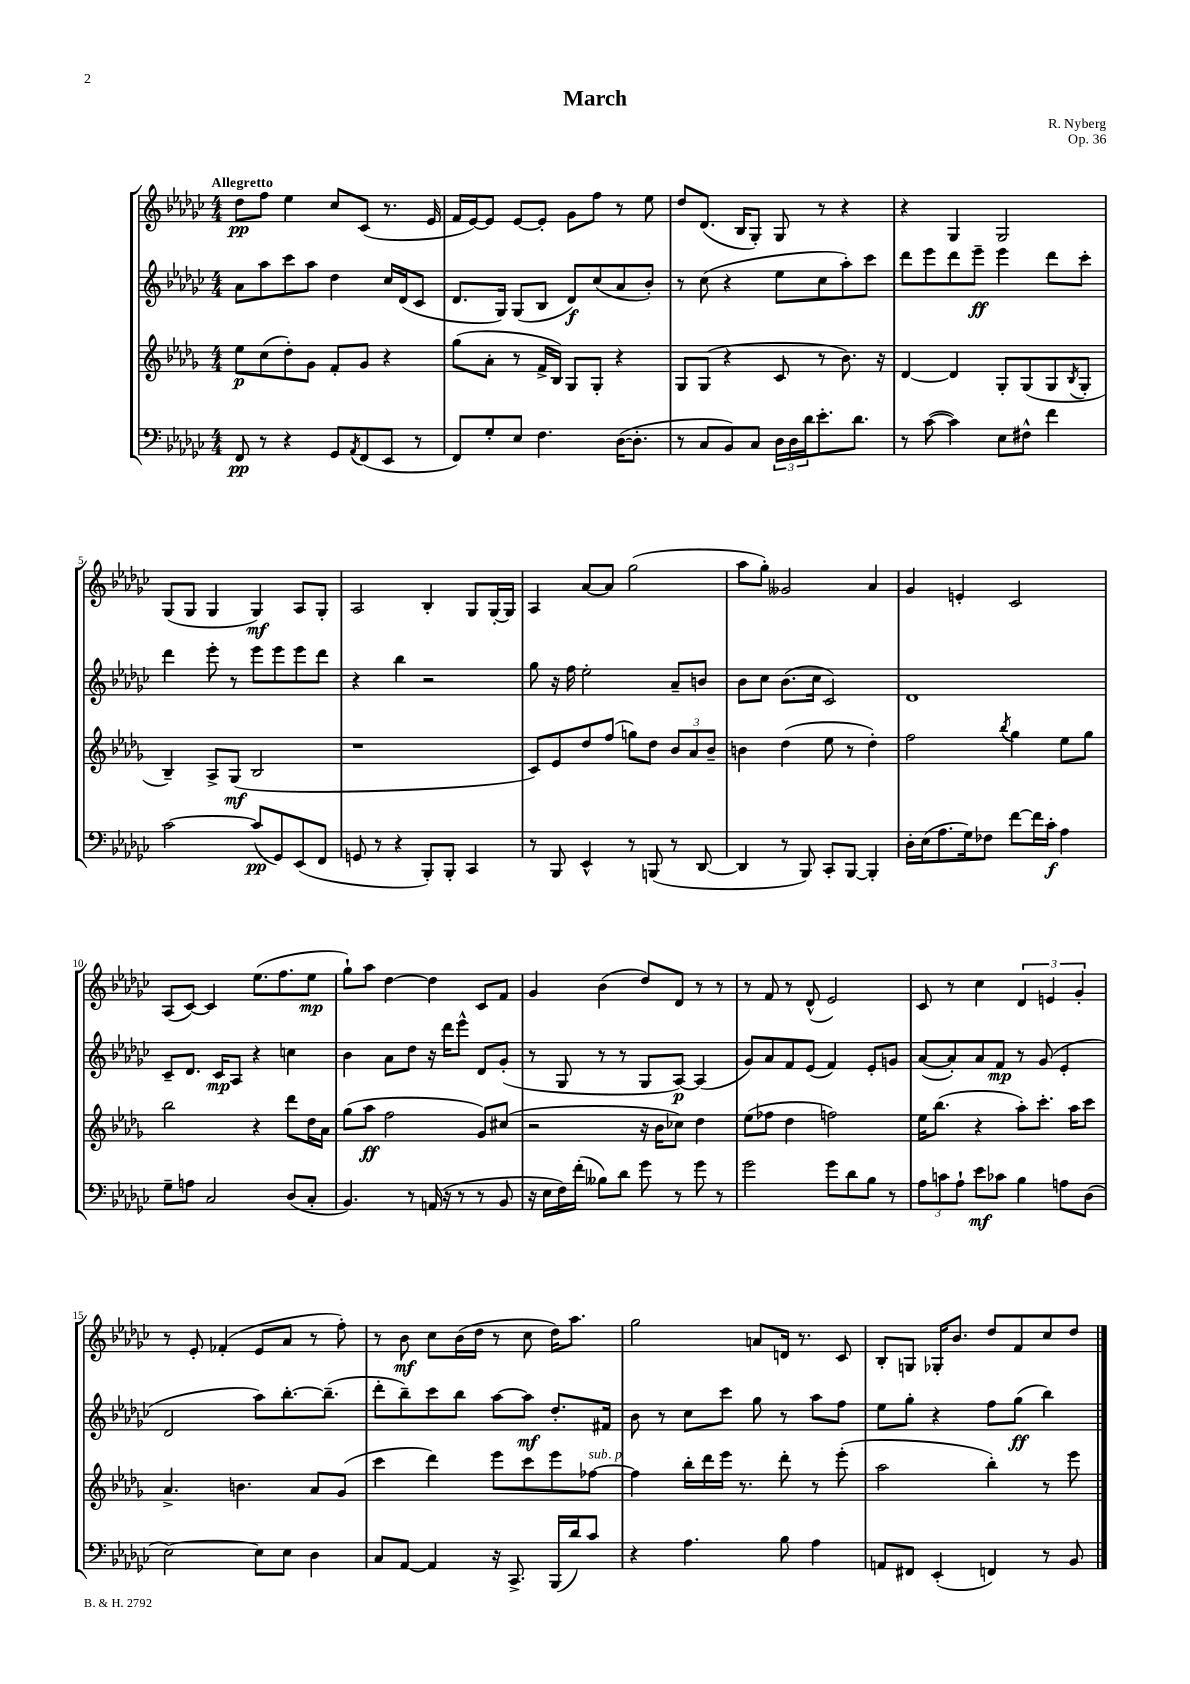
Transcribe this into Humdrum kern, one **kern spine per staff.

**kern	**kern	**kern	**kern
*staff4	*staff3	*staff2	*staff1
*clefF4	*clefG2	*clefG2	*clefG2
*k[b-e-a-d-g-c-]	*k[b-e-a-d-g-]	*k[b-e-a-d-g-c-]	*k[b-e-a-d-g-c-]
*M4/4	*M4/4	*M4/4	*M4/4
8FF	8ee-	8a-	8dd-
8r	(8cc	8aa-	8ff
4r	8dd-')	8ccc-	4ee-
.	8g-	8aa-	.
8GG-	8f'	4dd-	8cc-
8qAA-	.	.	.
(8FF	8g-	.	(8c-
8EE-	4r	16cc-	8.r
.	.	(16d-	.
8r	.	8c-	.
.	.	.	16e-
=	=	=	=
8FF)	(8gg-	8.d-	16f
.	.	.	[16e-)
8G-'	8a-'	.	8e-]
.	.	16G-)	.
8E-	8r	(8G-	[8e-
4.F	16f^	8B-	8e-']
.	16B-)	.	.
.	8G-	8d-)	8g-
.	8G-'	(8cc-	8ff
([16D-	4r	8a-	8r
8.D-']	.	.	.
.	.	8b-')	8ee-
=	=	=	=
8r	8G-	8r	8dd-
8C-	(8G-	(8cc-	(8.d-
8BB-)	4r	4r	.
.	.	.	16B-
8C-	.	.	8G-')
24D-	8c	8ee-	8G-
24D-	.	.	.
24d-	.	.	.
8.e-'	8r	8cc-	8r
.	8.b-)	8aa-')	4r
8.d-	.	.	.
.	.	8ccc-	.
.	16r	.	.
=	=	=	=
8r	[4d-	8ddd-	4r
([8c-	.	8eee-	.
4c-])	4d-]	8ddd-	4G-
.	.	8eee-~	.
8E-	8G-'	4eee-	2G-
8F#^^	(8G-	.	.
4f	8G-	8ddd-	.
.	8qB-	.	.
.	8G-'	8ccc-'	.
=	=	=	=
[2c-	4B-~)	4ddd-	(8G-
.	.	.	8G-
.	8A-^	8eee-'	4G-
.	(8G-	8r	.
(8c-]	2B-	8eee-	4G-)
8GG-)	.	8eee-	.
(8EE-	.	8eee-	8A-
8FF	.	8ddd-	8G-'
=	=	=	=
8GG	1r	4r	2A-
8r	.	.	.
4r	.	4bb-	.
8BBB-')	.	2r	4B-'
8BBB-'	.	.	.
4CC-	.	.	8G-
.	.	.	[16G-'
.	.	.	16G-]
=	=	=	=
8r	8c)	8gg-	4A-
8BBB-	8e-	16r	.
.	.	16ff	.
4EE-^^	8dd-	2ee-'	[8a-
.	(8ff	.	8a-]
8r	8gg)	.	(2gg-
(8BBB	8dd-	.	.
8r	12b-	8a-~	.
.	12a-	.	.
[8DD-	.	8b	.
.	12b-~	.	.
=	=	=	=
4DD-]	4b	8b-	8aa-
.	.	8cc-	8gg-')
8r	(4dd-	(8.b-	2g--
8BBB-)	.	.	.
.	.	16cc-	.
8CC-'	8ee-	2c-)	.
[8BBB-	8r	.	.
4BBB-']	4dd-')	.	4a-
=	=	=	=
16D-'	2ff	1d-	4g-
(16E-	.	.	.
8.A-	.	.	.
.	.	.	4e'
16G-)	.	.	.
8F-	.	.	.
.	8qbb-	.	.
[8f	4gg-	.	2c-
16f]	.	.	.
16c-'	.	.	.
4A-	8ee-	.	.
.	8gg-	.	.
=	=	=	=
8G-~	2bb-	8c-~	(8A-
8A	.	8.d-	[8c-)
2C-	.	.	4c-]
.	.	16c-	.
.	.	8A-	.
.	4r	4r	(8.ee-
.	.	.	8.ff
(8D-	8ddd-	4cc	.
8C-'	16dd-	.	8ee-
.	16a-	.	.
=	=	=	=
4.BB-)	(8gg-	4b-	8gg-`)
.	8aa-	.	8aa-
.	2ff	8a-	[4dd-
8r	.	8dd-	.
(16AA	.	16r	4dd-]
16r	.	16ddd-	.
8r	.	8eee-^^	.
8r	8g-)	8d-	8c-
8BB-	(8cc#	(8g-'	8f
=	=	=	=
16r	2r	8r	4g-
16E-	.	.	.
16F)	.	8G-	.
(16f'	.	.	.
8B--)	.	8r	(4b-
8d-	.	8r	.
8g-	16r	8G-	8dd-)
.	16b-	.	.
8r	8cc-)	[8A-)	8d-
8g-	4dd-	(4A-]	8r
8r	.	.	8r
=	=	=	=
2g-	(8ee-	8g-)	8r
.	8ff-	8a-	8f
.	4dd-	8f	8r
.	.	(8e-	(8d-^^
8g-	2ff)	4f)	2e-)
8d-	.	.	.
8B-	.	8e-'	.
8r	.	8g	.
=	=	=	=
12A-	16ee-	([8a-	8c-
.	(8.bb-	.	.
12c	.	.	.
.	.	8a-'])	8r
12A-`	.	.	.
8e-	4r	8a-	4cc-
8c-	.	8f	.
4B-	8aa-')	8r	6d-
.	8.ccc'	(8g-	.
.	.	.	6e
8A	.	4e-'	.
.	16aa-	.	.
.	.	.	6g-'
(8D-	8ccc	.	.
=	=	=	=
[2E-)	4.a-^	2d-	8r
.	.	.	8e-'
.	.	.	(4f-'
.	4.b	.	.
8E-]	.	8aa-)	8e-
8E-	.	[8.bb-'	8a-
4D-	8a-	.	8r
.	.	(8.bb-~]	.
.	(8g-	.	8ff')
=	=	=	=
8C-	4ccc	8ddd-'	8r
[8AA-	.	8bb-~)	8b-
4AA-]	4ddd-)	8ccc-	8cc-
.	.	8bb-	(16b-
.	.	.	16dd-
16r	8eee-	[8aa-	8r
8.CC-^	.	.	.
.	8ccc	8aa-]	8cc-
(16BBB-	8eee-	8.dd-'	16dd-)
16d-)	.	.	8.aa-
8c-	[8ff-	.	.
.	.	16f#	.
=	=	=	=
4r	4ff-]	8b-	2gg-
.	.	8r	.
4.A-	16bb-'	8cc-	.
.	16ddd-	.	.
.	16eee-	8ccc-	.
.	8.r	.	.
.	.	8gg-	8a
8B-	8ddd-'	8r	16d
.	.	.	8.r
4A-	8r	8aa-	.
.	(8eee-'	8ff	8c-
=	=	=	=
8AA	2aa-	8ee-	8B-'
8FF#	.	8gg-'	8G
(4EE-'	.	4r	16G-'
.	.	.	8.b-
4FF)	4bb-')	8ff	8dd-
.	.	(8gg-	8f
8r	8r	4bb-)	8cc-
8BB-	8eee-	.	8dd-
==	==	==	==
*-	*-	*-	*-
